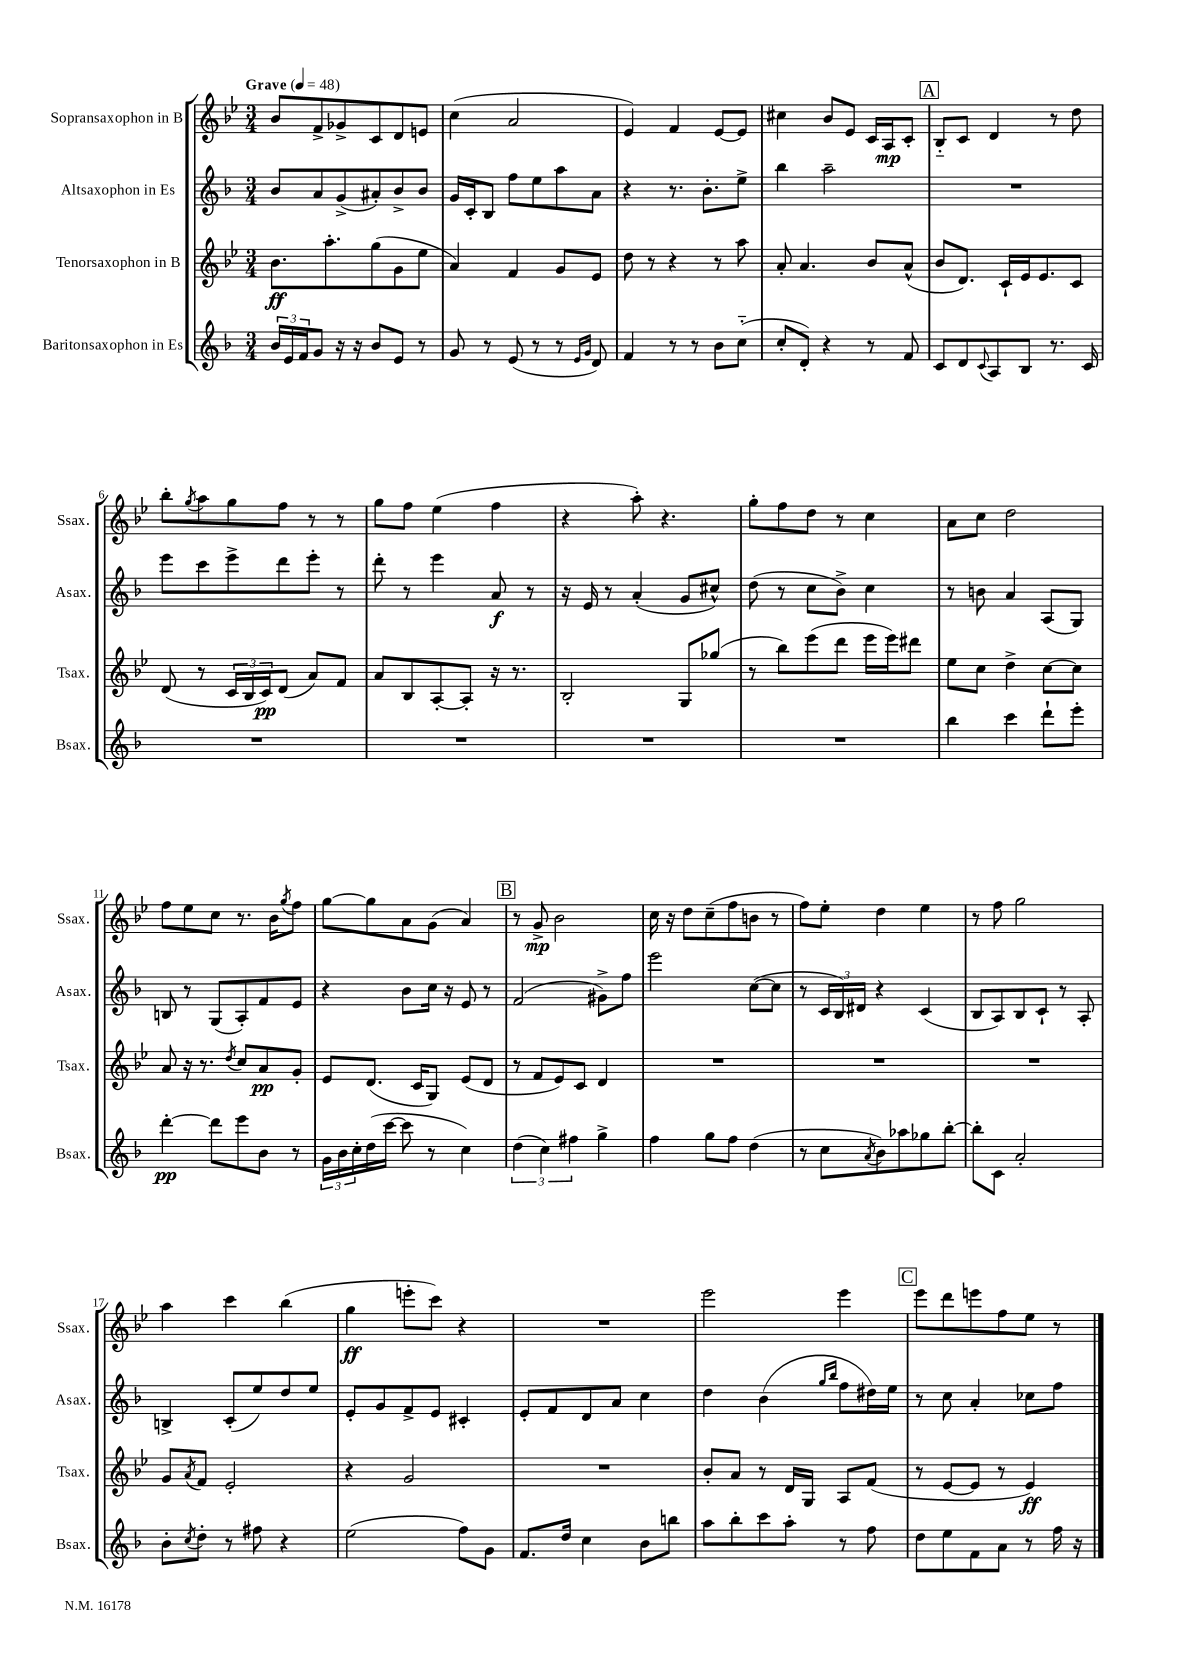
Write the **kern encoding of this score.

**kern	**dynam	**kern	**dynam	**kern	**dynam	**kern	**dynam
*part4	*part4	*part3	*part3	*part2	*part2	*part1	*part1
*staff4	*staff4	*staff3	*staff3	*staff2	*staff2	*staff1	*staff1
*I"Baritonsaxophon in Es	*	*I"Tenorsaxophon in B	*	*I"Altsaxophon in Es	*	*I"Sopransaxophon in B	*
*I'Bsax.	*	*I'Tsax.	*	*I'Asax.	*	*I'Ssax.	*
*clefG2	*	*clefG2	*	*clefG2	*	*clefG2	*
*k[b-]	*	*k[b-e-]	*	*k[b-]	*	*k[b-e-]	*
*M3/4	*	*M3/4	*	*M3/4	*	*M3/4	*
*MM48	*	*MM48	*	*MM48	*	*MM48	*
=1	=1	=1	=1	=1	=1	=1	=1
!	!	!	!	!	!	!LO:TX:a:B:t=Grave	!
24b-/LL	.	8.b-\L	ff	8b-/L	.	8b-/L	.
24e/	.	.	.	.	.	.	.
24f/J	.	.	.	.	.	.	.
8g/J	.	.	.	8a/	.	8f^/	.
.	.	8.aa'\	.	.	.	.	.
16r	.	.	.	(8g^/	.	8g-X^/	.
16r	.	.	.	.	.	.	.
8b-/L	.	(8gg\	.	8a#X'/)	.	8c/	.
8e/J	.	8g\	.	8b-^/	.	8d/	.
8r	.	8ee-\J	.	8b-/J	.	8en/J	.
=2	=2	=2	=2	=2	=2	=2	=2
8g/	.	4a/)	.	16g/LL	.	(4cc\	.
.	.	.	.	16c'/J	.	.	.
8r	.	.	.	8B-/J	.	.	.
(8e/	.	4f/	.	8ff\L	.	2a/	.
8r	.	.	.	8ee\	.	.	.
8r	.	8g/L	.	8aa\	.	.	.
16qqe/LL	.	.	.	.	.	.	.
16qqg/JJ	.	.	.	.	.	.	.
8d/)	.	8e-/J	.	8a\J	.	.	.
=3	=3	=3	=3	=3	=3	=3	=3
4f/	.	8dd\	.	4r	.	4e-/)	.
.	.	8r	.	.	.	.	.
8r	.	4r	.	8.r	.	4f/	.
8r	.	.	.	.	.	.	.
.	.	.	.	8.b-'\L	.	.	.
8b-\L	.	8r	.	.	.	[8e-/L	.
(8cc\J	.	8aa\	.	8ee^\J	.	8e-/J]	.
=4	=4	=4	=4	=4	=4	=4	=4
8cc'/L	.	8a'/	.	4bb-\	.	4cc#X\	.
8d'/J)	.	4.a/	.	.	.	.	.
4r	.	.	.	2aa~\	.	8b-/L	.
.	.	.	.	.	.	8e-/J	.
8r	.	8b-/L	.	.	.	16c/LL	.
.	.	.	.	.	.	16A/J	mp
8f/	.	(8a^^/J	.	.	.	8c'/J	.
!!LO:REH:place=s1:t=A
=5	=5	=5	=5	=5	=5	=5	=5
8c/L	.	8b-/L	.	2.r	.	8B-/L	.
8d/	.	8.d/J)	.	.	.	8c/J	.
8qqc/	.	.	.	.	.	.	.
8A/	.	.	.	.	.	4d/	.
.	.	16c`/LL	.	.	.	.	.
8B-/J	.	16e-/J	.	.	.	.	.
.	.	8.e-/	.	.	.	.	.
8.r	.	.	.	.	.	8r	.
.	.	8c/J	.	.	.	8dd\	.
16c/	.	.	.	.	.	.	.
!!LO:LB:g=z
=6	=6	=6	=6	=6	=6	=6	=6
2.r	.	(8d/	.	8eee\L	.	8bb-'\L	.
.	.	.	.	.	.	8qgg/	.
.	.	8r	.	8ccc\	.	8aa\	.
.	.	24c/LL	.	8eee^\	.	8gg\	.
.	.	24B-/	.	.	.	.	.
.	.	24c/J)	pp	.	.	.	.
.	.	(8d/J	.	8ddd\	.	8ff\J	.
.	.	8a/L)	.	8eee'\J	.	8r	.
.	.	8f/J	.	8r	.	8r	.
=7	=7	=7	=7	=7	=7	=7	=7
2.r	.	8a/L	.	8ddd'\	.	8gg\L	.
.	.	8B-/	.	8r	.	8ff\J	.
.	.	[8A'/	.	4eee\	.	(4ee-\	.
.	.	8A'/J]	.	.	.	.	.
.	.	16r	.	8a/	f	4ff\	.
.	.	8.r	.	.	.	.	.
.	.	.	.	8r	.	.	.
=8	=8	=8	=8	=8	=8	=8	=8
2.r	.	2B-'/	.	16r	.	4r	.
.	.	.	.	16e/	.	.	.
.	.	.	.	8r	.	.	.
.	.	.	.	(4a'/	.	8aa'\)	.
.	.	.	.	.	.	4.r	.
.	.	8G/L	.	8g/L	.	.	.
.	.	(8gg-X/J	.	8cc#X^^/J)	.	.	.
=9	=9	=9	=9	=9	=9	=9	=9
2.r	.	8r	.	(8dd\	.	8gg'\L	.
.	.	8bb-\L)	.	8r	.	8ff\	.
.	.	(8eee-\	.	8cc\L	.	8dd\J	.
.	.	8ddd\J	.	8b-^\J)	.	8r	.
.	.	16eee-\LL	.	4cc\	.	4cc\	.
.	.	16eee-\J)	.	.	.	.	.
.	.	8ddd#X\J	.	.	.	.	.
=10	=10	=10	=10	=10	=10	=10	=10
4bb-\	.	8ee-\L	.	8r	.	8a\L	.
.	.	8cc\J	.	8bn\	.	8cc\J	.
4ccc\	.	4dd^\	.	4a/	.	2dd\	.
8ddd`\L	.	[8cc\L	.	(8A/L	.	.	.
8eee'\J	.	8cc\J]	.	8G/J)	.	.	.
!!LO:LB:g=z
=11	=11	=11	=11	=11	=11	=11	=11
[4ddd'\	pp	8a/	.	8Bn/	.	8ff\L	.
.	.	16r	.	8r	.	8ee-\	.
.	.	8.r	.	.	.	.	.
8ddd\L]	.	.	.	(8G/L	.	8cc\J	.
.	.	8qdd/	.	.	.	.	.
8eee\	.	8cc/L	.	8A'/)	.	8.r	.
8b-\J	.	8a/	pp	8f/	.	.	.
.	.	.	.	.	.	16b-\KL	.
.	.	.	.	.	.	8qgg/	.
8r	.	8g'/J	.	8e/J	.	8ff\J	.
=12	=12	=12	=12	=12	=12	=12	=12
24g\LL	.	8e-/L	.	4r	.	[8gg\L	.
24b-\	.	.	.	.	.	.	.
24cc'\	.	.	.	.	.	.	.
(16dd\	.	(8.d/J	.	.	.	8gg\]	.
[16ccc\JJ	.	.	.	.	.	.	.
8ccc\]	.	.	.	8b-\L	.	8a\	.
.	.	16c/KL	.	.	.	.	.
8r	.	8G/J)	.	16cc\Jk	.	(8g\J	.
.	.	.	.	16r	.	.	.
4cc\)	.	(8e-/L	.	8e/	.	4a/)	.
.	.	8d/J	.	8r	.	.	.
!!LO:REH:place=s1:t=B
=13	=13	=13	=13	=13	=13	=13	=13
(6dd\	.	8r	.	(2f/	.	8r	.
.	.	8f/L	.	.	.	8g^/	mp
6cc\)	.	.	.	.	.	.	.
.	.	8e-/)	.	.	.	2b-\	.
6ff#X\	.	.	.	.	.	.	.
.	.	8c/J	.	.	.	.	.
4gg^\	.	4d/	.	8g#X^\L)	.	.	.
.	.	.	.	8ff\J	.	.	.
=14	=14	=14	=14	=14	=14	=14	=14
4ff\	.	2.r	.	2eee\	.	16cc\	.
.	.	.	.	.	.	16r	.
.	.	.	.	.	.	8dd\L	.
8gg\L	.	.	.	.	.	(8cc~\	.
8ff\J	.	.	.	.	.	8ff\	.
(4dd\	.	.	.	([8cc\L	.	8bn\J	.
.	.	.	.	8cc\J]	.	8r	.
=15	=15	=15	=15	=15	=15	=15	=15
8r	.	2.r	.	8r	.	8ff\L)	.
8cc\L	.	.	.	24c/LL	.	8ee-'\J	.
.	.	.	.	24B-/)	.	.	.
.	.	.	.	24d#X/JJ	.	.	.
8qa/	.	.	.	.	.	.	.
8b-\)	.	.	.	4r	.	4dd\	.
8aa-X\	.	.	.	.	.	.	.
8gg-X\	.	.	.	(4c/	.	4ee-\	.
[8bb-'\J	.	.	.	.	.	.	.
=16	=16	=16	=16	=16	=16	=16	=16
8bb-'\L]	.	2.r	.	8B-/L	.	8r	.
8c\J	.	.	.	8A/)	.	8ff\	.
2a'/	.	.	.	8B-/	.	2gg\	.
.	.	.	.	8c`/J	.	.	.
.	.	.	.	8r	.	.	.
.	.	.	.	8A'/	.	.	.
!!LO:LB:g=z
=17	=17	=17	=17	=17	=17	=17	=17
8b-'\L	.	8g/L	.	4Bn^/	.	4aa\	.
8qcc/	.	8qa/	.	.	.	.	.
8dd'\J	.	8f/J	.	.	.	.	.
8r	.	2e-'/	.	(8c'/L	.	4ccc\	.
8ff#X\	.	.	.	8ee/)	.	.	.
4r	.	.	.	8dd/	.	(4bb-\	.
.	.	.	.	8ee/J	.	.	.
=18	=18	=18	=18	=18	=18	=18	=18
(2ee\	.	4r	.	8e'/L	.	4gg\	ff
.	.	.	.	8g/	.	.	.
.	.	2g/	.	8f^/	.	8eeen'\L	.
.	.	.	.	8e/J	.	8ccc\J)	.
8ff\L)	.	.	.	4c#X'/	.	4r	.
8g\J	.	.	.	.	.	.	.
=19	=19	=19	=19	=19	=19	=19	=19
8.f/L	.	2.r	.	8e'/L	.	2.r	.
.	.	.	.	8f/	.	.	.
16dd/Jk	.	.	.	.	.	.	.
4cc\	.	.	.	8d/	.	.	.
.	.	.	.	8a/J	.	.	.
8b-\L	.	.	.	4cc\	.	.	.
8bbn\J	.	.	.	.	.	.	.
=20	=20	=20	=20	=20	=20	=20	=20
8aa\L	.	8b-'/L	.	4dd\	.	2eee-\	.
8bb-'\	.	8a/J	.	.	.	.	.
8ccc\	.	8r	.	(4b-\	.	.	.
8aa'\J	.	16d/LL	.	.	.	.	.
.	.	16G/JJ	.	.	.	.	.
.	.	.	.	16qqgg/LL	.	.	.
.	.	.	.	16qqbb-/JJ	.	.	.
8r	.	8A/L	.	8ff\L	.	4eee-\	.
8ff\	.	(8f/J	.	16dd#X\L)	.	.	.
.	.	.	.	16ee\JJ	.	.	.
!!LO:REH:place=s1:t=C
=21	=21	=21	=21	=21	=21	=21	=21
8dd\L	.	8r	.	8r	.	8eee-\L	.
8ee\	.	[8e-/L	.	8cc\	.	8ddd\	.
8f\	.	8e-/J]	.	4a'/	.	8eeen\	.
8a\J	.	8r	.	.	.	8ff\	.
8r	.	4e-/)	ff	8cc-X\L	.	8ee-\J	.
16ff\	.	.	.	8ff\J	.	8r	.
16r	.	.	.	.	.	.	.
==	==	==	==	==	==	==	==
*-	*-	*-	*-	*-	*-	*-	*-
